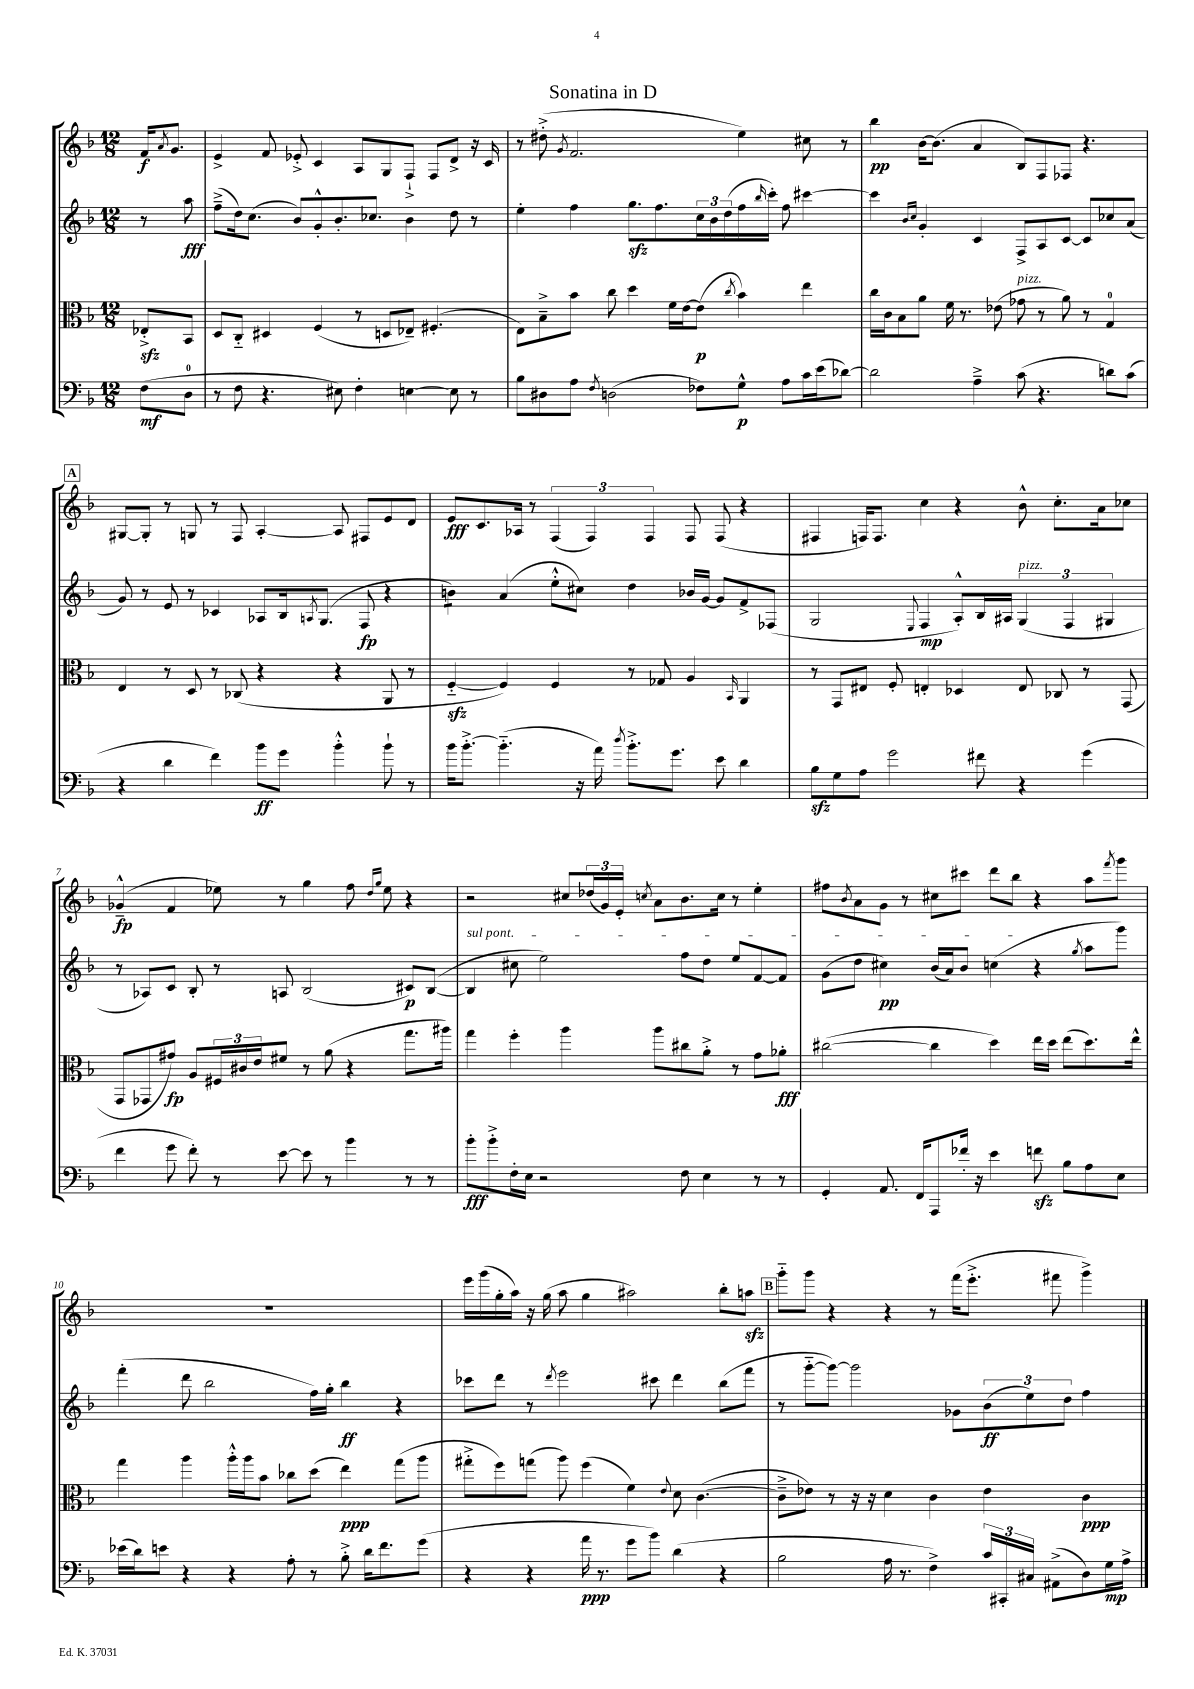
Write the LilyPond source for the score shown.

\header { title = "Sonatina in D" }
<<
\new StaffGroup <<
\new Staff = "s0" {
    \clef treble \key f \major \numericTimeSignature \time 12/8 \partial 4
    f'16\f \acciaccatura { a'8 } g'8. |
    e'4-> f'8 ees'8-.-> c'4 a8 g8 f8-!-> f8 d'8-> r16 c'16 |
    r8 dis''8-.->( \acciaccatura { g'8 } f'2. e''4) cis''8 r8 |
    bes''4\pp bes'16~ bes'8.( a'4 bes8) f8 fes8 r4. |
    \mark \markup { \box "A" } gis8~ gis8-. r8 g8 r8 f8 a4~-. a8 fis8 e'8 d'8 |
    e'8\fff c'8. aes16 r8 \tuplet 3/2 { f4( f4) f4 } f8 f8( r4 |
    fis4 f16) f8. c''4 r4 bes'8-^ c''8.-. a'16 ces''8 |
    ges'4---^\fp( f'4 ees''8) r8 g''4 f''8 \grace { d''16 g''16 } ees''8 r4 |
    r2 cis''8 \tuplet 3/2 { des''16( g'16) e'16-. } \acciaccatura { c''8 } a'8 bes'8. c''16 r8 e''4-. |
    fis''8 \acciaccatura { bes'8 } a'8 g'8 r8 cis''8 cis'''8 d'''8 bes''8 r4 a''8 \acciaccatura { f'''8 } g'''8 |
    R1. |
    e'''16 g'''16( g''16-. a''16) r16 g''16( a''8 g''4 ais''2) bes''8-. a''8\sfz |
    \mark \markup { \box "B" } g'''8-_ g'''8 r4 r4 r8 f'''16( e'''8.-.-> fis'''8 g'''4->) \bar "|." |
}
\new Staff = "s1" {
    \clef treble \key f \major \numericTimeSignature \time 12/8 \partial 4
    r8 a''8\fff |
    f''8--->( d''16) c''8.( bes'8) g'8-.-^ bes'8.-. ces''8. bes'4 d''8 r8 |
    e''4-. f''4 g''8.\sfz f''8. \tuplet 3/2 { c''16 bes'16 d''16( } f''16 \grace { bes''16 } c'''16-.) f''8 cis'''4~ |
    cis'''4 \grace { bes'16 c''16 } g'4-. c'4 f8-> a8 c'8~ c'8 ces''8 a'8( |
    \mark \markup { \box "A" } g'8) r8 e'8 r8 ces'4 aes8 bes16 \acciaccatura { a8 } g8.( f8\fp r4 |
    b'4:8) a'4( e''8-.-^ cis''8) d''4 bes'16 g'16~ g'8 f'8-> fes8( |
    g2 \appoggiatura { e8 } f4\mp a8-.-^) bes16 ais16 \tuplet 3/2 { g4^\markup { \italic "pizz." }( f4 gis4 } |
    r8 aes8) c'8 bes8-. r8 a8 bes2( cis'8\p) bes8~( |
    \once \override TextSpanner.bound-details.left.text = \markup { \italic "sul pont." } bes4\startTextSpan cis''8 e''2) f''8 d''8 e''8 f'8~ f'8 |
    g'8( d''8 cis''4\pp) bes'16( a'16) bes'8 c''4\stopTextSpan( r4 \acciaccatura { g''8 } a''8 g'''8) |
    f'''4-.( d'''8 bes''2 f''16) g''16-. bes''4\ff r4 |
    ces'''8 d'''8 r8 \acciaccatura { d'''8 } e'''2 cis'''8 d'''4 bes''8( f'''8 |
    \mark \markup { \box "B" } r8 g'''8~-_ g'''8~) g'''2 ges'8 \tuplet 3/2 { bes'8\ff( e''8) d''8 } f''4 \bar "|." |
}
\new Staff = "s2" {
    \clef alto \key f \major \numericTimeSignature \time 12/8 \partial 4
    ees8-.->\sfz bes,8 |
    d8 c8-_ dis4 f4( r8 d8 ees8--) fis4.-.( |
    e8) bes8---> bes'8 c''8 d''4 f'16 e'16~ e'8\p( \acciaccatura { c''8 } bes'4) e''4 |
    c''16 c'16 bes8 a'8 f'16 r8. ees'8( ges'8^\markup { \italic "pizz." } r8 a'8) r8 g4-0 |
    \mark \markup { \box "A" } e4 r8 d8 r8 ces8( r4 r4 a,8 r8 |
    f4~-_\sfz f4) f4 r8 ges8 a4 \grace { bes,16 } a,4 |
    r8 g,8 eis8 f8-. e4-. des4 e8 ces8 r8 g,8( |
    g,8 ges,8 gis'8\fp) a8 \tuplet 3/2 { fis16 cis'16 e'16 } fis'8 r8 a'8( r4 g''8. ais''16) |
    g''4 f''4-. a''4 a''8 cis''8 a'8-.-> r8 g'8 aes'8-.\fff |
    cis''2~( cis''4 d''4) e''16 d''16 e''8( d''8.) e''16-^ |
    g''4 a''4 a''16-.-^ a''16 bes'8 ces''8 d''8( e''4\ppp) g''8( a''8 |
    gis''8-.-> f''8) g''8( a''8) f''4( f'4) \appoggiatura { e'8 } d'8 c'4.~( |
    \mark \markup { \box "B" } c'8---> ees'8) r8 r16 r16 d'4 c'4 ees'4 c'4\ppp \bar "|." |
}
\new Staff = "s3" {
    \clef bass \key f \major \numericTimeSignature \time 12/8 \partial 4
    f8\mf( d8-0 |
    r8 f8 r4. eis8) f4-. e4~ e8 r8 |
    bes8 dis8 a8 \acciaccatura { f8 } d2( fes8) g8-^\p a8 c'16 e'16( des'8~) |
    des'2 a4---> c'8( r4. d'8) c'8( |
    \mark \markup { \box "A" } r4 d'4 f'4) bes'8\ff g'8 bes'4-.-^ bes'8-! r8 |
    bes'16 bes'8.~-.-> bes'4.-_( r16 a'16) \acciaccatura { d''8 } bes'8.-.-> g'8. e'8 d'4 |
    bes8\sfz g8 a8 g'2 fis'8 r4 g'4( |
    f'4 g'8 f'8-.) r8 e'8~ e'8 r8 bes'4 r8 r8 |
    bes'8-.\fff bes'8-.-> f16-. e16 r2 f8 e4 r8 r8 |
    g,4-. a,8. f,16 a,,8 fes'16-. r16 e'4 f'8\sfz bes8 a8 e8 |
    ees'16( d'16) e'8 r4 r4 a8-. r8 bes8-.-> d'16 f'8. g'8( |
    r4 r4 a'16\ppp r8. g'8 bes'8) d'4( r4 |
    \mark \markup { \box "B" } bes2 a16 r8. f4->) \tuplet 3/2 { c'16 cis,16-. cis16 } ais,8->( d8) g16\mp a16-> \bar "|." |
}
>>
>>
